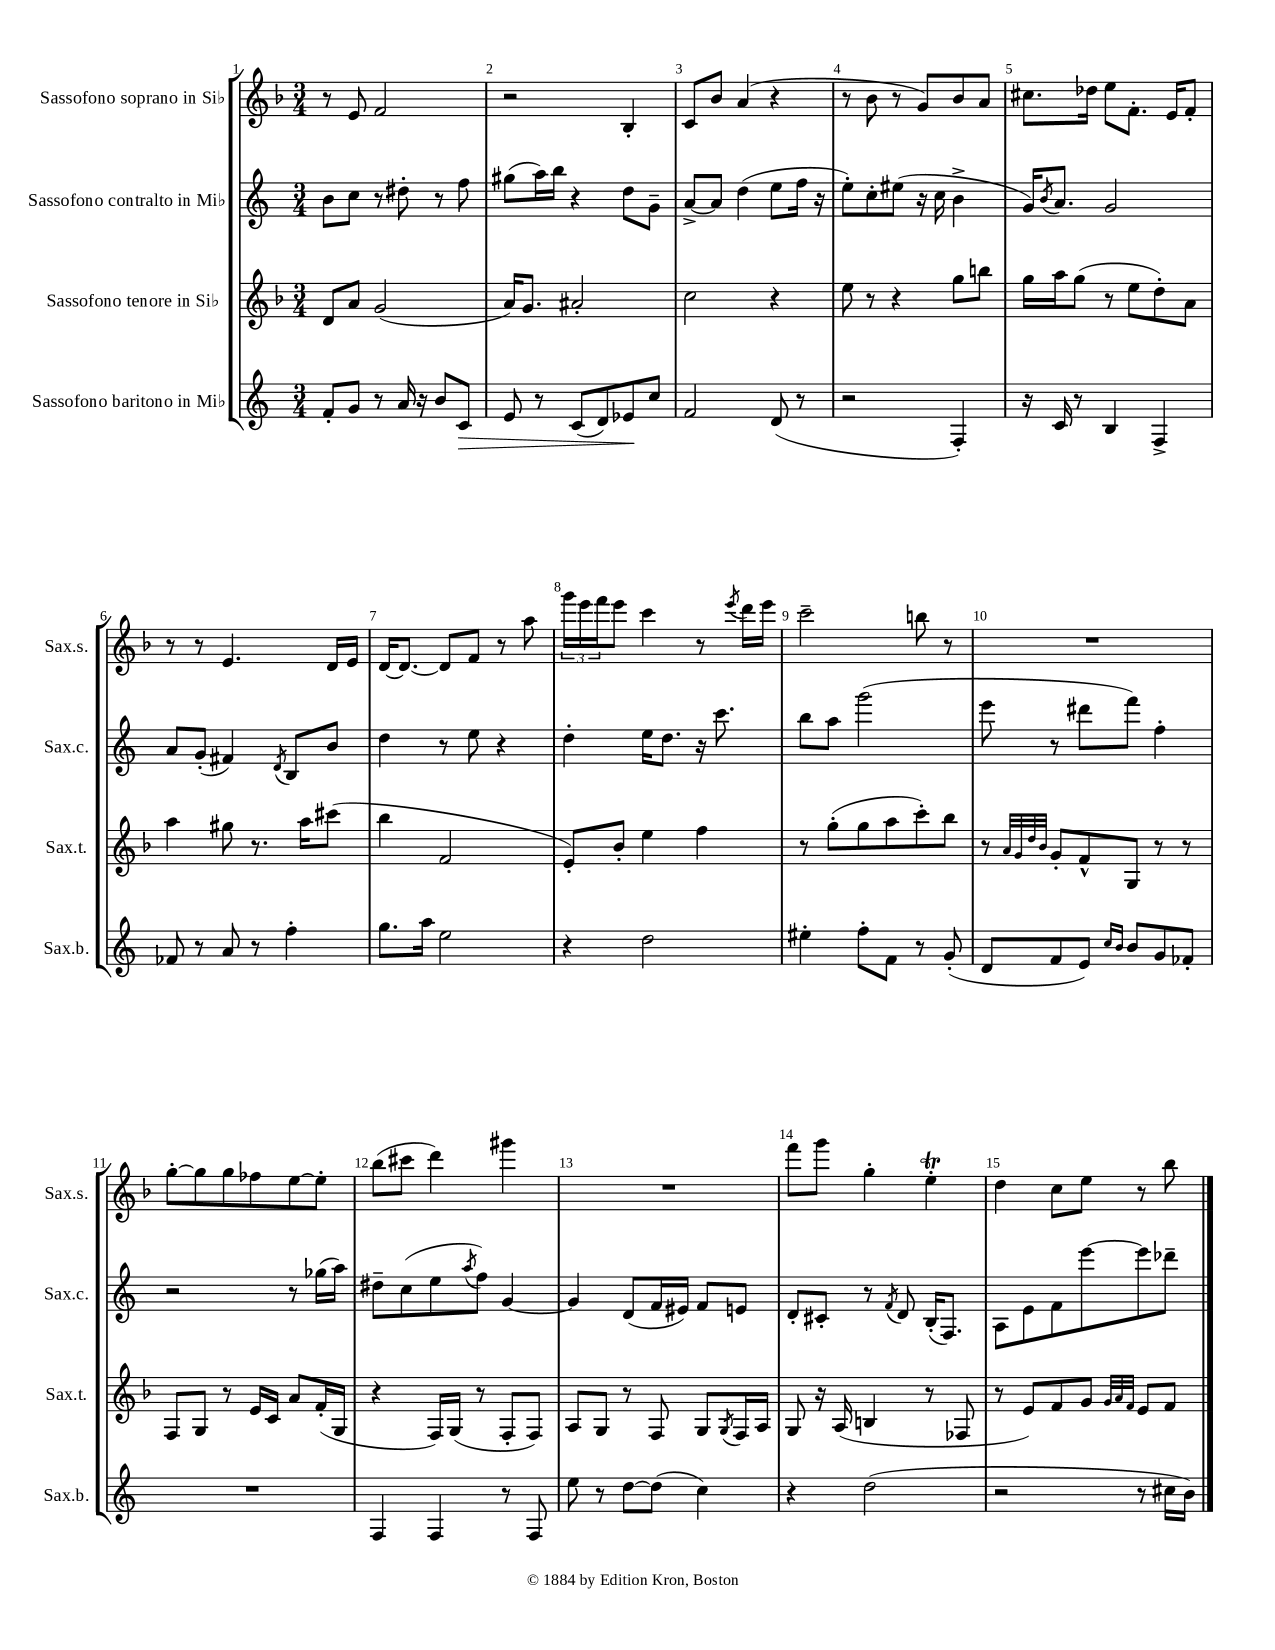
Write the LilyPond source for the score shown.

<<
\new StaffGroup <<
\new Staff = "s0" \with { instrumentName = "Sassofono soprano in Sib" shortInstrumentName = "Sax.s." } {
    \clef treble \key f \major \numericTimeSignature \time 3/4
    r8 e'8 f'2 |
    r2 bes4-. |
    c'8 bes'8 a'4( r4 |
    r8 bes'8 r8 g'8) bes'8 a'8 |
    cis''8. des''16 e''8 f'8.-. e'16 f'8-. |
    r8 r8 e'4. d'16 e'16 |
    d'16~ d'8.~ d'8 f'8 r8 a''8 |
    \tuplet 3/2 { g'''16 e'''16 f'''16 } e'''8 c'''4 r8 \acciaccatura { e'''8 } d'''16 e'''16 |
    c'''2-- b''8 r8 |
    R2. |
    g''8~-. g''8 g''8 fes''8 e''8~ e''8-. |
    bes''8( cis'''8 d'''4) gis'''4 |
    R2. |
    f'''8 g'''8 g''4-. e''4-.\trill |
    d''4 c''8 e''8 r8 bes''8 \bar "|." |
}
\new Staff = "s1" \with { instrumentName = "Sassofono contralto in Mib" shortInstrumentName = "Sax.c." } {
    \clef treble \key c \major \numericTimeSignature \time 3/4
    b'8 c''8 r8 dis''8-. r8 f''8 |
    gis''8( a''16) b''16 r4 d''8 g'8-- |
    a'8~-> a'8 d''4( e''8 f''16 r16 |
    e''8-.) c''8-. eis''8( r16 c''16 b'4-> |
    g'16) \acciaccatura { b'8 } a'8. g'2 |
    a'8 g'8-.( fis'4) \acciaccatura { d'8 } b8 b'8 |
    d''4 r8 e''8 r4 |
    d''4-. e''16 d''8. r16 c'''8. |
    b''8 a''8 g'''2( |
    e'''8 r8 dis'''8 f'''8) f''4-. |
    r2 r8 ges''16( a''16) |
    dis''8-- c''8( e''8 \acciaccatura { a''8 } f''8) g'4~ |
    g'4 d'8( f'16 eis'16) f'8 e'8 |
    d'8-. cis'8-. r8 \acciaccatura { f'8 } d'8 b16-.( f8.) |
    a8 e'8 f'8 e'''8~ e'''8 des'''8-- \bar "|." |
}
\new Staff = "s2" \with { instrumentName = "Sassofono tenore in Sib" shortInstrumentName = "Sax.t." } {
    \clef treble \key f \major \numericTimeSignature \time 3/4
    d'8 a'8 g'2( |
    a'16) g'8. ais'2-. |
    c''2 r4 |
    e''8 r8 r4 g''8 b''8 |
    g''16 a''16 g''8( r8 e''8 d''8-.) a'8 |
    a''4 gis''8 r8. a''16 cis'''8( |
    bes''4 f'2 |
    e'8-.) bes'8-. e''4 f''4 |
    r8 g''8-.( g''8 a''8 c'''8-.) bes''8 |
    r8 \grace { a'32 g'32 d''32 bes'32 } g'8-. f'8-^ g8 r8 r8 |
    f8 g8 r8 e'16 c'16 a'8 f'16-.( g16 |
    r4 f16) g16( r8 f8-. f8) |
    a8 g8 r8 f8 g8 \acciaccatura { g8 } f16 a16 |
    g8 r16 a16( b4 r8 fes8 |
    r8 e'8) f'8 g'8 \grace { g'32 a'32 f'32 } e'8 f'8 \bar "|." |
}
\new Staff = "s3" \with { instrumentName = "Sassofono baritono in Mib" shortInstrumentName = "Sax.b." } {
    \clef treble \key c \major \numericTimeSignature \time 3/4
    f'8-. g'8 r8 a'16 r16 b'8 c'8\> |
    e'8 r8 c'8( d'8) ees'8\! c''8 |
    f'2 d'8( r8 |
    r2 f4-.) |
    r16 c'16 r8 b4 f4-> |
    fes'8 r8 a'8 r8 f''4-. |
    g''8. a''16 e''2 |
    r4 d''2 |
    eis''4-. f''8-. f'8 r8 g'8-.( |
    d'8 f'8 e'8) \grace { c''16 b'16 } b'8 g'8 fes'8-. |
    R2. |
    f4 f4 r8 f8 |
    e''8 r8 d''8~ d''8( c''4) |
    r4 d''2( |
    r2 r8 cis''16 b'16) \bar "|." |
}
>>
>>
\layout { \context { \Score \override BarNumber.break-visibility = ##(#f #t #t) barNumberVisibility = #all-bar-numbers-visible } }
